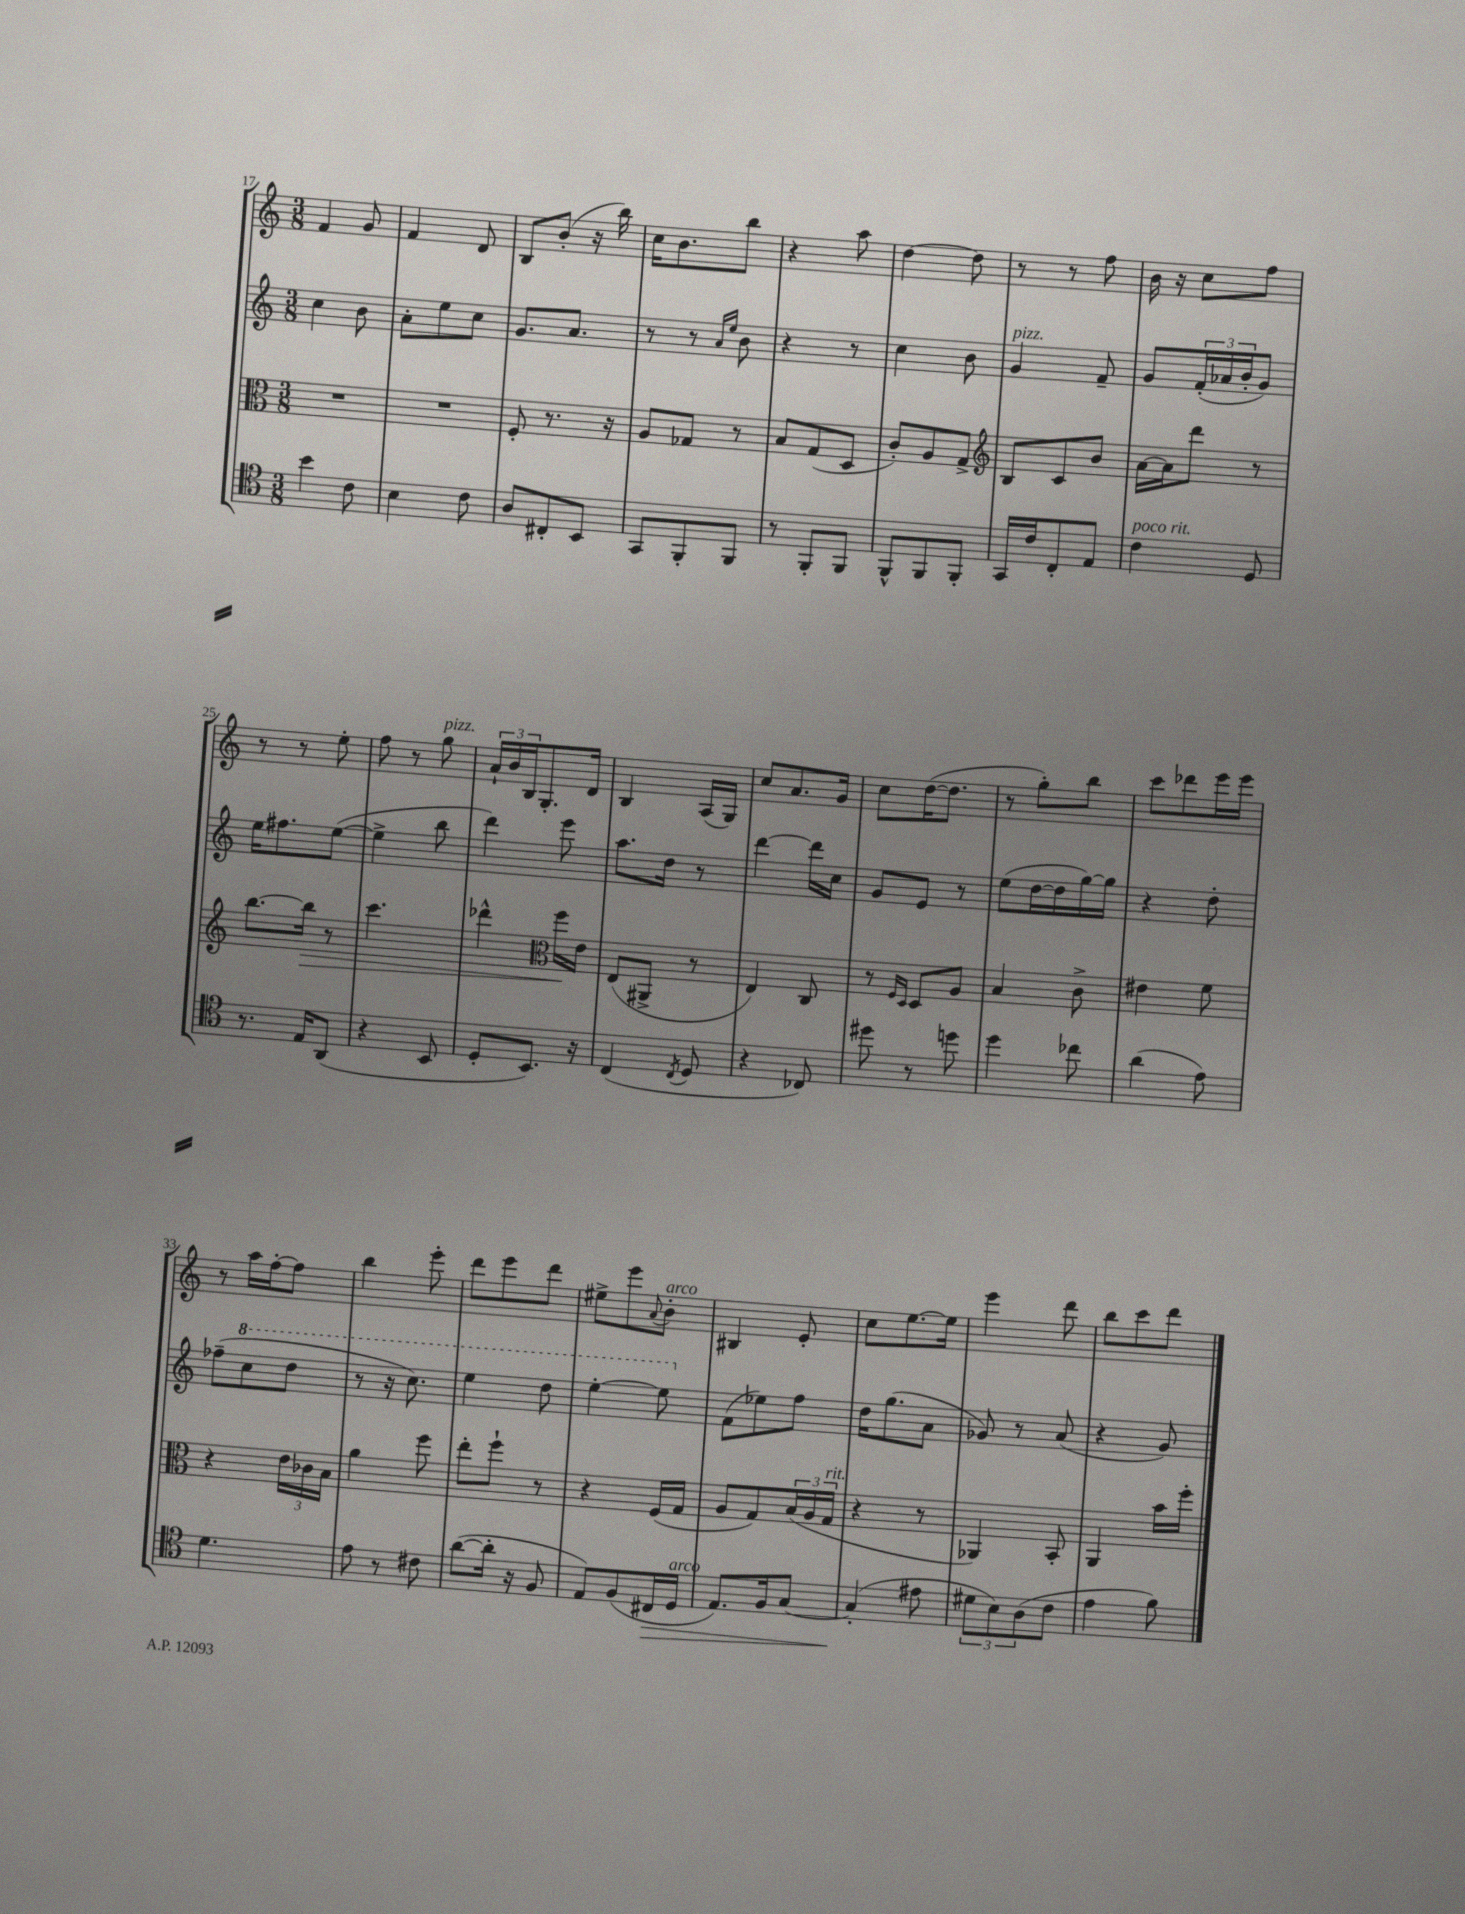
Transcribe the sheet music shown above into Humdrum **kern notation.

**kern	**kern	**kern	**kern
*staff4	*staff3	*staff2	*staff1
*clefC4	*clefC3	*clefG2	*clefG2
*k[]	*k[]	*k[]	*k[]
*M3/8	*M3/8	*M3/8	*M3/8
4b	4.r	4cc	4f
8c	.	8b	8g
=	=	=	=
4B	4.r	8a'	4f
.	.	8ee	.
8c	.	8cc	8d
=	=	=	=
8A	8F'	8.g	8B
8C#'	8.r	.	(8b'
.	.	8.a	.
8BB	.	.	16r
.	16r	.	16bb)
=	=	=	=
8GG	8A	8r	16cc
.	.	.	8.b
8FF'	8G-	8r	.
.	.	16qqa	.
.	.	16qqee	.
8FF	8r	8b	8bb
=	=	=	=
8r	8B	4r	4r
8FF'	(8G	.	.
8FF	8D	8r	8aa
=	=	=	=
8FF^^	8c')	4cc	[4dd
8FF	8A	.	.
8FF'	8G^	8b	8dd]
=	=	=	=
*	*clefG2	*	*
16GG	8B	4g	8r
16c	.	.	.
8C'	8c	.	8r
8E	8b	8f~	8ff
=	=	=	=
4c	[16a	8g	16b
.	16a]	.	16r
.	8ddd	(24f'	8cc
.	.	24a-	.
.	.	24b'	.
8D	8r	8g)	8ff
=	=	=	=
8.r	[8.bb	16ee	8r
.	.	8.ff#	.
.	.	.	8r
16E	16bb]	.	.
(8AA	8r	([8ee	8ee'
=	=	=	=
4r	4.ccc	4ee^]	8ff
.	.	.	8r
8BB	.	8bb	8gg
=	=	=	=
8D'	4ddd-^^	4ddd)	24a`
.	.	.	24b
.	.	.	24B
8.BB)	.	.	8.G'
*	*clefC3	*	*
.	16ff	8eee	.
16r	16e	.	16d
=	=	=	=
(4C	(8E	8.aa	4B
.	8AA#^	.	.
.	.	16dd	.
8qC	.	.	.
8D	8r	8r	(16A
.	.	.	16G)
=	=	=	=
4r	4E)	[4ddd	8cc
.	.	.	8.a
8C-)	8C	16ddd]	.
.	.	16cc	16g
=	=	=	=
8dd#	8r	8g	8cc
.	16qqF	.	.
.	16qqD	.	.
8r	8D	8e	([16dd
.	.	.	8.dd]
8dd	8A	8r	.
=	=	=	=
4dd	4B	(8ee	8r
.	.	[16dd	8gg')
.	.	16dd]	.
8cc-	8c^	[16gg)	8bb
.	.	16gg]	.
=	=	=	=
(4a	4e#	4r	8ccc
.	.	.	8ddd-
8e)	8f	8dd'	16eee
.	.	.	16eee
=	=	=	=
4.d	4r	(8ff-~	8r
.	.	8ccc	16aa
.	.	.	[16ff'
.	24e	8ddd	8ff]
.	24c-	.	.
.	24B	.	.
=	=	=	=
8e	4a	8r	4bb
8r	.	16r	.
.	.	8.ccc)	.
8c#	8ff	.	8eee'
=	=	=	=
([8a	8ee'	4eee	8ddd
16a']	8ff`	.	8eee
16r	.	.	.
8F	8r	8ddd	8ddd
=	=	=	=
8E)	4r	[4eee'	8ee#^
(8F	.	.	8eee
.	.	.	8qqa
16C#	(16F	8eee]	8b'
16D	16G	.	.
=	=	=	=
8.E)	8A	(8f	4B#
.	8G)	8ee-)	.
16F	.	.	.
[8G	(24B	8ff	8e'
.	24A	.	.
.	24G	.	.
=	=	=	=
(4G']	4r	16dd	8cc
.	.	(8.gg	.
.	.	.	[8.ee
8e#	8r	8a	.
.	.	.	16ee]
=	=	=	=
12d#	4AA-)	8g-)	4eee
12B)	.	.	.
.	.	8r	.
(12A	.	.	.
8c	8BB'	(8a	8ddd
=	=	=	=
4e	4AA	4r	8bb
.	.	.	8ccc
8f)	16b	8g)	8ddd
.	16ff'	.	.
==	==	==	==
*-	*-	*-	*-
